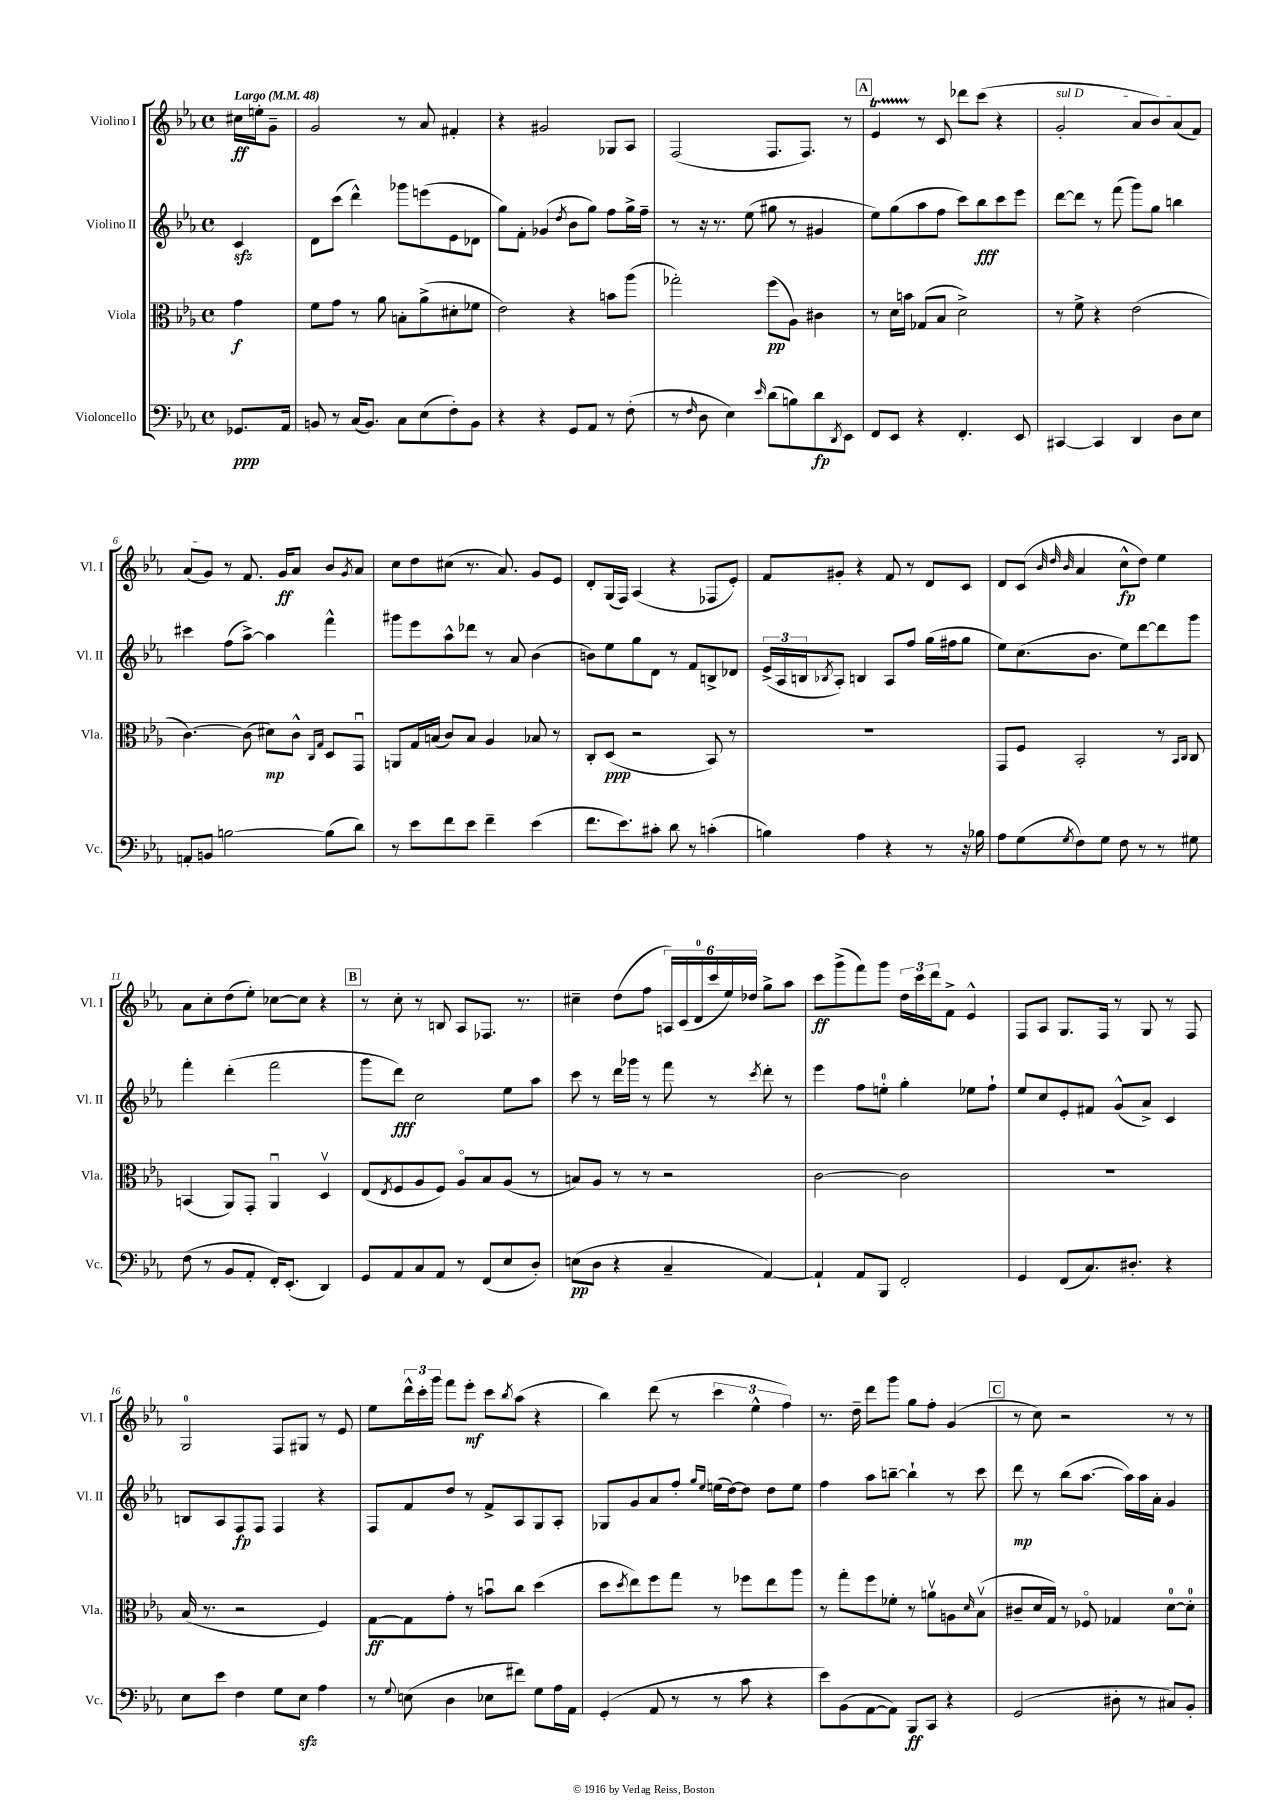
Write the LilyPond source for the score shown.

<<
\new StaffGroup <<
\new Staff = "s0" \with { instrumentName = "Violino I" shortInstrumentName = "Vl. I" } {
    \clef treble \key ees \major \defaultTimeSignature \time 4/4 \partial 4 \tempo "Largo" 4 = 48
    cis''16\ff e''16-. g'8-- |
    g'2 r8 aes'8 fis'4-. |
    r4 gis'2 ges8 aes8 |
    f2( f8. f8.) r8 |
    \mark \markup { \box "A" } ees'4\startTrillSpan r8\stopTrillSpan c'8 des'''8 c'''8( r4 |
    \once \override TextSpanner.bound-details.left.text = \markup { \italic "sul D" } g'2-.\startTextSpan aes'8 bes'8) aes'8( f'8) |
    aes'8( g'8\stopTextSpan) r8 f'8. g'16\ff aes'8 bes'8 \acciaccatura { g'8 } aes'8 |
    c''8 d''8 cis''8( r8. aes'8.) g'8 ees'8 |
    d'8-. g16( f16) aes4( r4 fes8 ees'8-.) |
    f'8 gis'8-. r4 f'8 r8 d'8 c'8 |
    d'8 c'8( \grace { bes'32 d''32 bes'32 } aes'4 c''8-^\fp d''8) ees''4 |
    aes'8 c''8-. d''8( ees''8-.) ces''8~ ces''8 r4 |
    \mark \markup { \box "B" } r8 c''8-. r8 b8 aes8 fes8. r8. |
    cis''4-- d''8( f''8 \tuplet 6/4 { a16) c'16( d'16-0 c'''16 ees''16) des''16 } g''8-> aes''8 |
    c'''8\ff g'''8->( f'''8) g'''8 \tuplet 3/2 { d''16 c'''16 d'''16 } f'8-> ees'4-^ |
    f8 aes8 g8. f16 r8 g8 r8 f8 |
    g2-0 f8 gis8 r8 ees'8 |
    ees''8 \tuplet 3/2 { d'''16-^ c'''16-. g'''16 } f'''8 ees'''8-.\mf c'''8 \acciaccatura { bes''8 } aes''8( r4 |
    bes''4) d'''8( r8 \tuplet 3/2 { c'''4 ees''4-^ f''4) } |
    r8. d''16-- d'''8 g'''8 g''8 f''8-. g'4( |
    \mark \markup { \box "C" } r8 c''8) r2 r8 r8 \bar "|." |
}
\new Staff = "s1" \with { instrumentName = "Violino II" shortInstrumentName = "Vl. II" } {
    \clef treble \key ees \major \defaultTimeSignature \time 4/4 \partial 4
    c'4\sfz |
    d'8 c'''8( d'''4-^) ges'''8 e'''8( ees'8 des'8 |
    g''8) f'8-. ges'4( \acciaccatura { d''8 } bes'8 g''8) f''8 g''16-> f''16-- |
    r8 r16 r8. ees''8( gis''8 r8 gis'4 |
    \mark \markup { \box "A" } ees''8) g''8( aes''8 f''8 c'''8) bes''8\fff c'''8 ees'''8 |
    d'''8~ d'''8 r8 f'''8( g'''8) g''8 b''4 |
    cis'''4 f''8( aes''8~->) aes''4 f'''4-^ |
    gis'''8 ees'''8 aes''8-^ des'''8 r8 aes'8 bes'4( |
    b'8) ees''8 g''8 d'8 r8 f'8 b8-> des'8 |
    \tuplet 3/2 { ees'16->( aes16 b16 } \acciaccatura { bes8 } aes8-.) b4 aes8 f''8 g''16( fis''16 g''8 |
    ees''8) c''8.( bes'8. ees''8) d'''8~ d'''8 g'''8 |
    f'''4-. d'''4-.( f'''2 |
    \mark \markup { \box "B" } g'''8 d'''8\fff) c''2 ees''8 aes''8 |
    c'''8 r8 d'''16 ges'''16 r8 f'''8 r8 \acciaccatura { c'''8 } d'''8-. r8 |
    ees'''4 f''8 e''8-0-. g''4-. ees''8 f''8-! |
    ees''8 c''8 ees'8-. fis'8 g'8-^( aes'8->) c'4 |
    b8 aes8 f8\fp f8 f4 r4 |
    f8 f'8 d''8 r8 f'8-> aes8 g8 aes8-. |
    ges8 g'8 aes'8 f''8-. \grace { g''16 ees''16 } e''16( d''16~) d''8 d''8 e''8 |
    f''4 aes''8 b''8~-- b''4-! r8 c'''8 |
    \mark \markup { \box "C" } d'''8\mp r8 bes''8( aes''8.~ aes''16) aes''16 aes'16-. g'4 \bar "|." |
}
\new Staff = "s2" \with { instrumentName = "Viola" shortInstrumentName = "Vla." } {
    \clef alto \key ees \major \defaultTimeSignature \time 4/4 \partial 4
    g'4\f |
    f'8 g'8 r8 aes'8 b8-. aes'8->( dis'8-. fes'8 |
    ees'2) r4 b'8 aes''8( |
    ges''2-.) f''8\pp( aes8) cis'4 |
    \mark \markup { \box "A" } r8 d'16 b'16 ges8( bes8 d'2->) |
    r8 f'8-> r4 ees'2( |
    c'4.~) c'8( dis'8\mp) c'8-^ \grace { c16 g16 } d8 g,8\downbow |
    a,8 g16 b16( c'8) b8 aes4 bes8 r8 |
    c8-. d8\ppp( r2 bes,8) r8 |
    R1 |
    g,8 f8 bes,2-. r8 \grace { bes,16 c16 } c8 |
    b,4( aes,8) g,8-. aes,4\downbow d4\upbow |
    \mark \markup { \box "B" } ees8( \acciaccatura { ees8 } f8 aes8 f8) aes8\flageolet bes8 aes8( r8 |
    b8) aes8 r8 r8 r2 |
    c'2~ c'2 |
    R1 |
    bes16( r8. r2 f4) |
    g8~\ff g8 g'8-. r8 b'8\downbow c''8 d''4( |
    d''8 \acciaccatura { d''8 } ees''8) f''8 g''8 r8 fes''8 ees''8 aes''8 |
    r8 g''8-. f''8 fes'8-. r8 a'8\upbow a8 \grace { d'16 } bes8\upbow( |
    \mark \markup { \box "C" } cis'8-- d'16 g16) r8 fes8\flageolet ges4 d'8-0~ d'8-0-. \bar "|." |
}
\new Staff = "s3" \with { instrumentName = "Violoncello" shortInstrumentName = "Vc." } {
    \clef bass \key ees \major \defaultTimeSignature \time 4/4 \partial 4
    ges,8.\ppp aes,16 |
    b,8 r8 c16( b,8.) c8 ees8( f8-.) b,8 |
    r4 r4 g,8 aes,8 r8 f8-.( |
    r8 \grace { f16 } d8 ees4) \grace { ees'16 } d'8( b8) d'8\fp \acciaccatura { d,8 } ees,8 |
    \mark \markup { \box "A" } f,8 ees,8 r4 f,4.-. ees,8 |
    cis,4~ cis,4 d,4 d8 ees8 |
    a,8-. b,8 b2~ b8( d'8) |
    r8 ees'8 f'8 ees'8 f'4-- ees'4( |
    f'8. ees'8.) cis'8-. d'8 r8 c'4-.( |
    b4) aes4 r4 r8 r16 bes16 |
    aes8 g8( \acciaccatura { g8 } f8) g8 f8 r8 r8 gis8 |
    f8( r8 bes,8 aes,8-. f,16-.) ees,8.-.( d,4) |
    \mark \markup { \box "B" } g,8 aes,8 c8 aes,8 r8 f,8( ees8 d8-.) |
    e8\pp( d8 r4 c4-- aes,4~) |
    aes,4-! aes,8 bes,,8 f,2-. |
    g,4 f,8( c8.) dis8.-. r4 |
    ees8 ees'8 f4 g8 ees8\sfz aes4 |
    r8 \appoggiatura { g8 } e8( d4 ees8 fis'8) g8 aes16 aes,16 |
    g,4-.( aes,8 r8 r8 c'8 r4 |
    ees'8) bes,8( aes,8~ aes,8) bes,,8\ff c,8 r4 |
    \mark \markup { \box "C" } g,2( dis8-. r8 cis8) bes,8-. \bar "|." |
}
>>
>>
